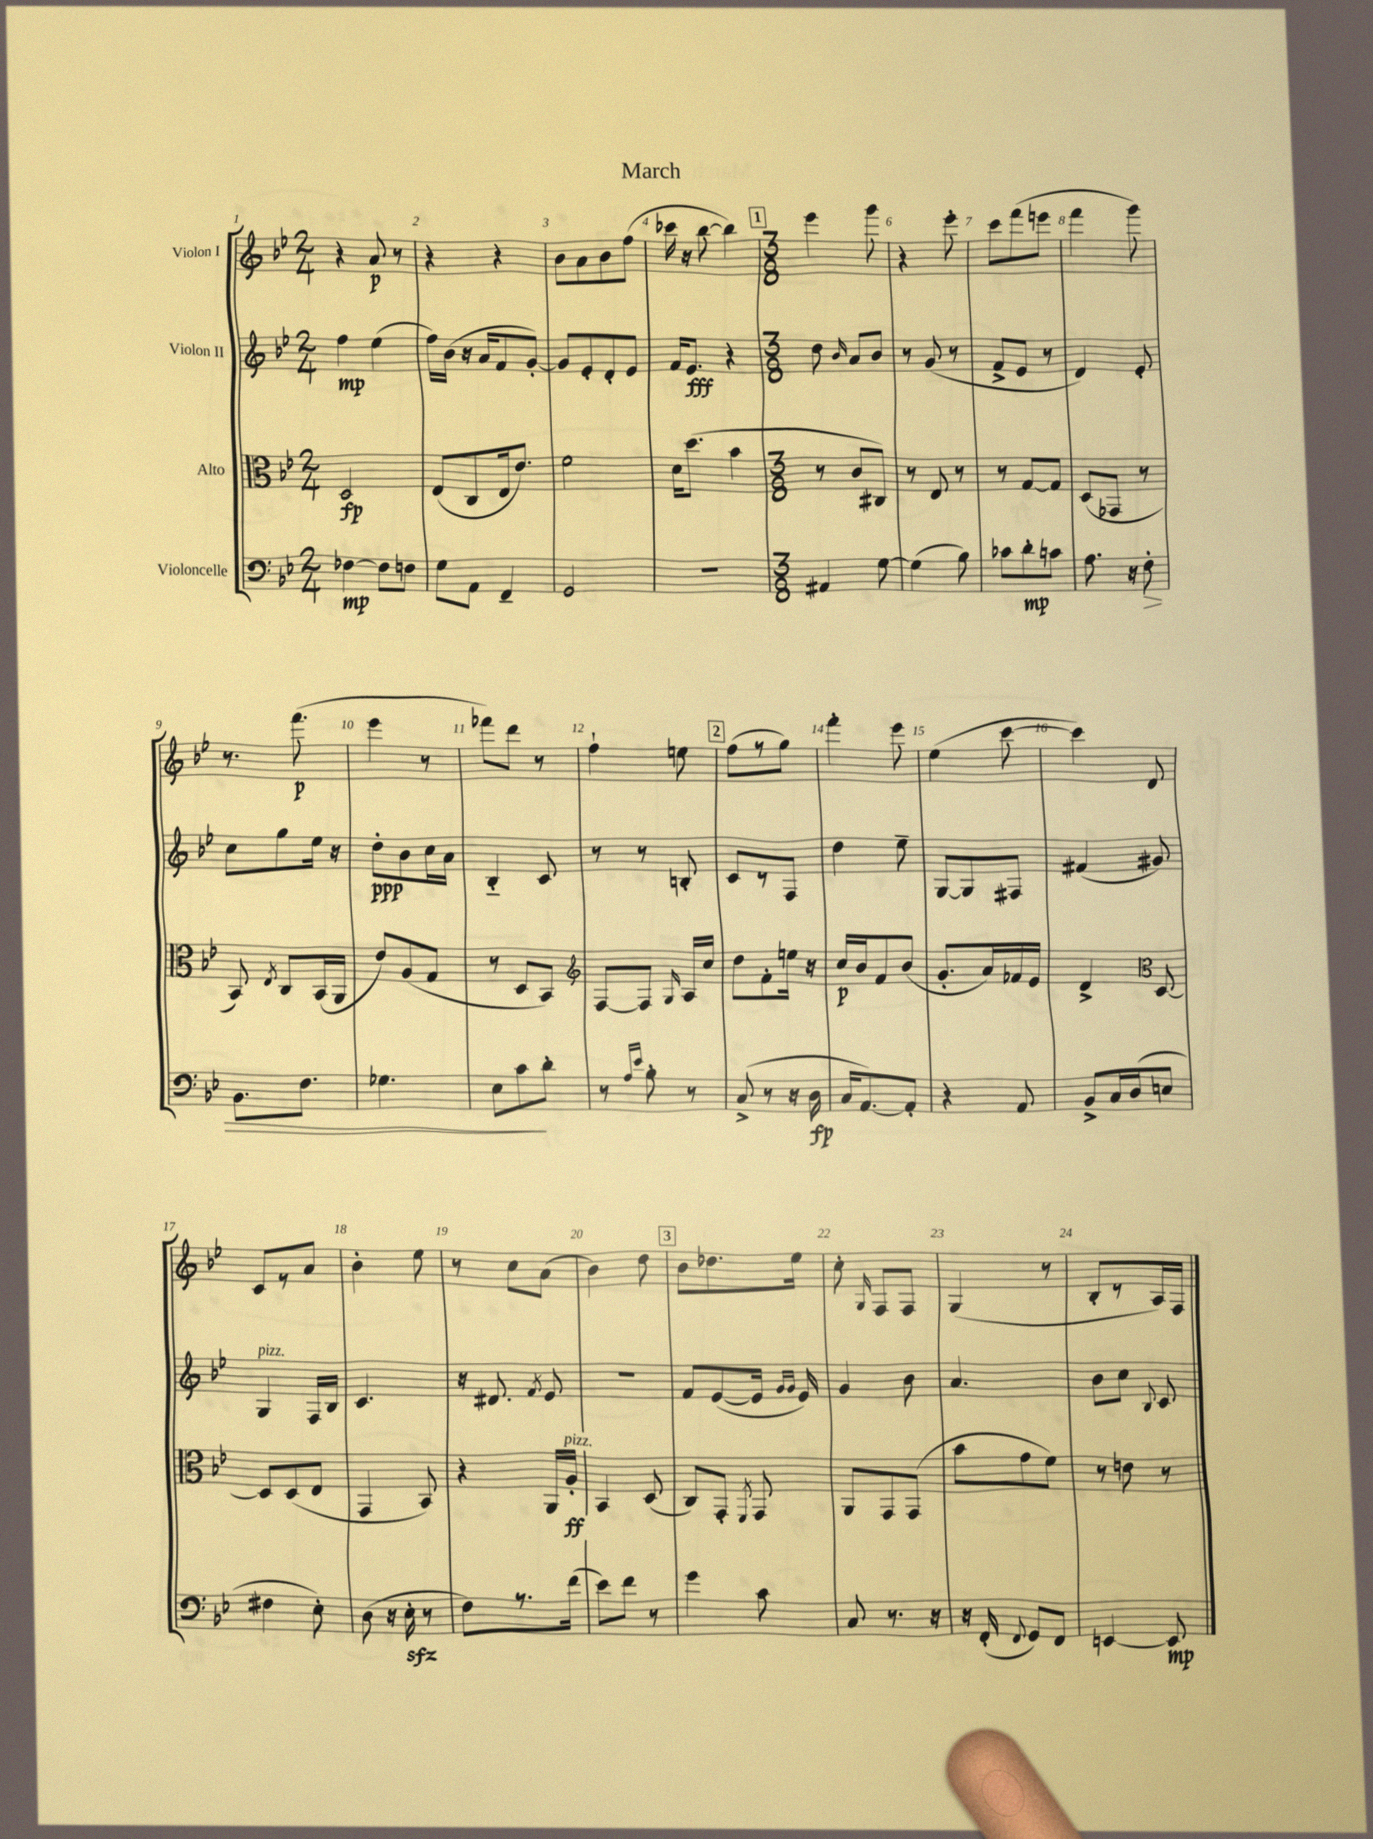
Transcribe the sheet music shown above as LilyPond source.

\header { title = "March" }
<<
\new StaffGroup <<
\new Staff = "s0" \with { instrumentName = "Violon I" } {
    \clef treble \key bes \major \numericTimeSignature \time 2/4
    \autoBeamOff r4 a'8\p r8 |
    r4 r4 |
    bes'8[ a'8 bes'8 f''8]( |
    ces'''16 r16 bes''8~ bes''4) |
    \mark \markup { \box "1" } \numericTimeSignature \time 3/8 ees'''4 g'''8 |
    r4 ees'''8-. |
    c'''8[ f'''8( e'''8] |
    f'''4 g'''8) |
    r8. f'''8.\p( |
    ees'''4 r8 |
    fes'''8[) d'''8] r8 |
    f''4-! e''8 |
    \mark \markup { \box "2" } f''8[( r8 g''8]) |
    f'''4-. ees'''8 |
    ees''4( c'''8~ |
    c'''4) d'8 |
    c'8[ r8 a'8] |
    bes'4-. ees''8 |
    r8 c''8[ a'8]( |
    bes'4) d''8 |
    \mark \markup { \box "3" } bes'8[ des''8. ees''16] |
    c''8-. \grace { g16 } f8[ f8] |
    g4( r8 |
    bes8[-. r8 a16) f16] \bar "|." |
}
\new Staff = "s1" \with { instrumentName = "Violon II" } {
    \clef treble \key bes \major \numericTimeSignature \time 2/4
    \autoBeamOff f''4\mp ees''4( |
    f''16[) bes'16]( r16 a'16[ f'8 g'8]~-.) |
    g'8[ ees'8-. d'8-. ees'8] |
    f'16[ ees'8.]\fff r4 |
    \mark \markup { \box "1" } \numericTimeSignature \time 3/8 d''8 \grace { bes'16 } a'8[ bes'8] |
    r8 g'8( r8 |
    f'8[-> ees'8] r8 |
    d'4) ees'8-. |
    c''8[ g''8 ees''16] r16 |
    d''8[-.\ppp bes'8 c''16 a'16] |
    bes4-_ c'8 |
    r8 r8 b8-. |
    \mark \markup { \box "2" } c'8[ r8 f8] |
    d''4 ees''8-- |
    g8[~ g8 fis8] |
    fis'4( gis'8) |
    g4^\markup { \italic "pizz." } f16[ bes16] |
    c'4. |
    r16 dis'8. \acciaccatura { f'8 } ees'8 |
    R4. |
    \mark \markup { \box "3" } f'8[ ees'8~( ees'16] \grace { g'16[ g'16] } ees'16) |
    g'4 bes'8 |
    a'4. |
    bes'8[ c''8] \appoggiatura { bes8 } c'8 \bar "|." |
}
\new Staff = "s2" \with { instrumentName = "Alto" } {
    \clef alto \key bes \major \numericTimeSignature \time 2/4
    \autoBeamOff d2\fp |
    ees8[( c8 ees16 ees'8.]) |
    f'2 |
    d'16[ d''8.]( bes'4 |
    \mark \markup { \box "1" } \numericTimeSignature \time 3/8 r8 c'8[ cis8]) |
    r8 ees8 r8 |
    r8 g8[~ g8] |
    d8[( ges,8] r8 |
    bes,8) \acciaccatura { ees8 } c8[ bes,16( a,16] |
    ees'8[) a8( g8] |
    r8 d8[ bes,8]) |
    \clef treble f8[~ f8] \grace { g16 } a16[ c''16] |
    \mark \markup { \box "2" } d''8[ f'8-. e''16] r16 |
    c''16[\p bes'16 f'8 bes'8]( |
    g'8.[-. a'16) fes'16 ees'16] |
    d'4-> \clef alto d8~ |
    d8[ d8( ees8] |
    g,4 bes,8) |
    r4 a,16[ a16]-.\ff^\markup { \italic "pizz." } |
    bes,4 d8( |
    \mark \markup { \box "3" } c8[) g,8]-. \acciaccatura { f,8 } g,8 |
    a,8[ g,8 g,8]( |
    bes'8[ g'8 f'8]) |
    r8 e'8 r8 \bar "|." |
}
\new Staff = "s3" \with { instrumentName = "Violoncelle" } {
    \clef bass \key bes \major \numericTimeSignature \time 2/4
    \autoBeamOff fes4~\mp fes8[ f8] |
    g8[ a,8] f,4-- |
    g,2 |
    R2 |
    \mark \markup { \box "1" } \numericTimeSignature \time 3/8 ais,4 g8~ |
    g4( bes8) |
    ces'8[ d'8-.\mp c'8] |
    a8. r16 f8-.\> |
    bes,8.[ f8.] |
    ges4. |
    ees8[ c'8\! d'8]-. |
    r8 \grace { a16[ ees'16] } bes8-. r8 |
    \mark \markup { \box "2" } c8->( r8 r16 d16\fp |
    c16[ a,8.~) a,8]-. |
    r4 a,8 |
    bes,8[-> c16 d16( e8] |
    fis4 ees8-.) |
    d8( r16 ees16-.\sfz r8 |
    f8[) r8. f'16]( |
    ees'8[) f'8] r8 |
    \mark \markup { \box "3" } g'4 c'8 |
    c8 r8. r16 |
    r16 f,16-.( \appoggiatura { f,8 } g,8[) f,8] |
    e,4~ e,8\mp \bar "|." |
}
>>
>>
\layout { \context { \Score \override BarNumber.break-visibility = ##(#f #t #t) barNumberVisibility = #all-bar-numbers-visible } }
